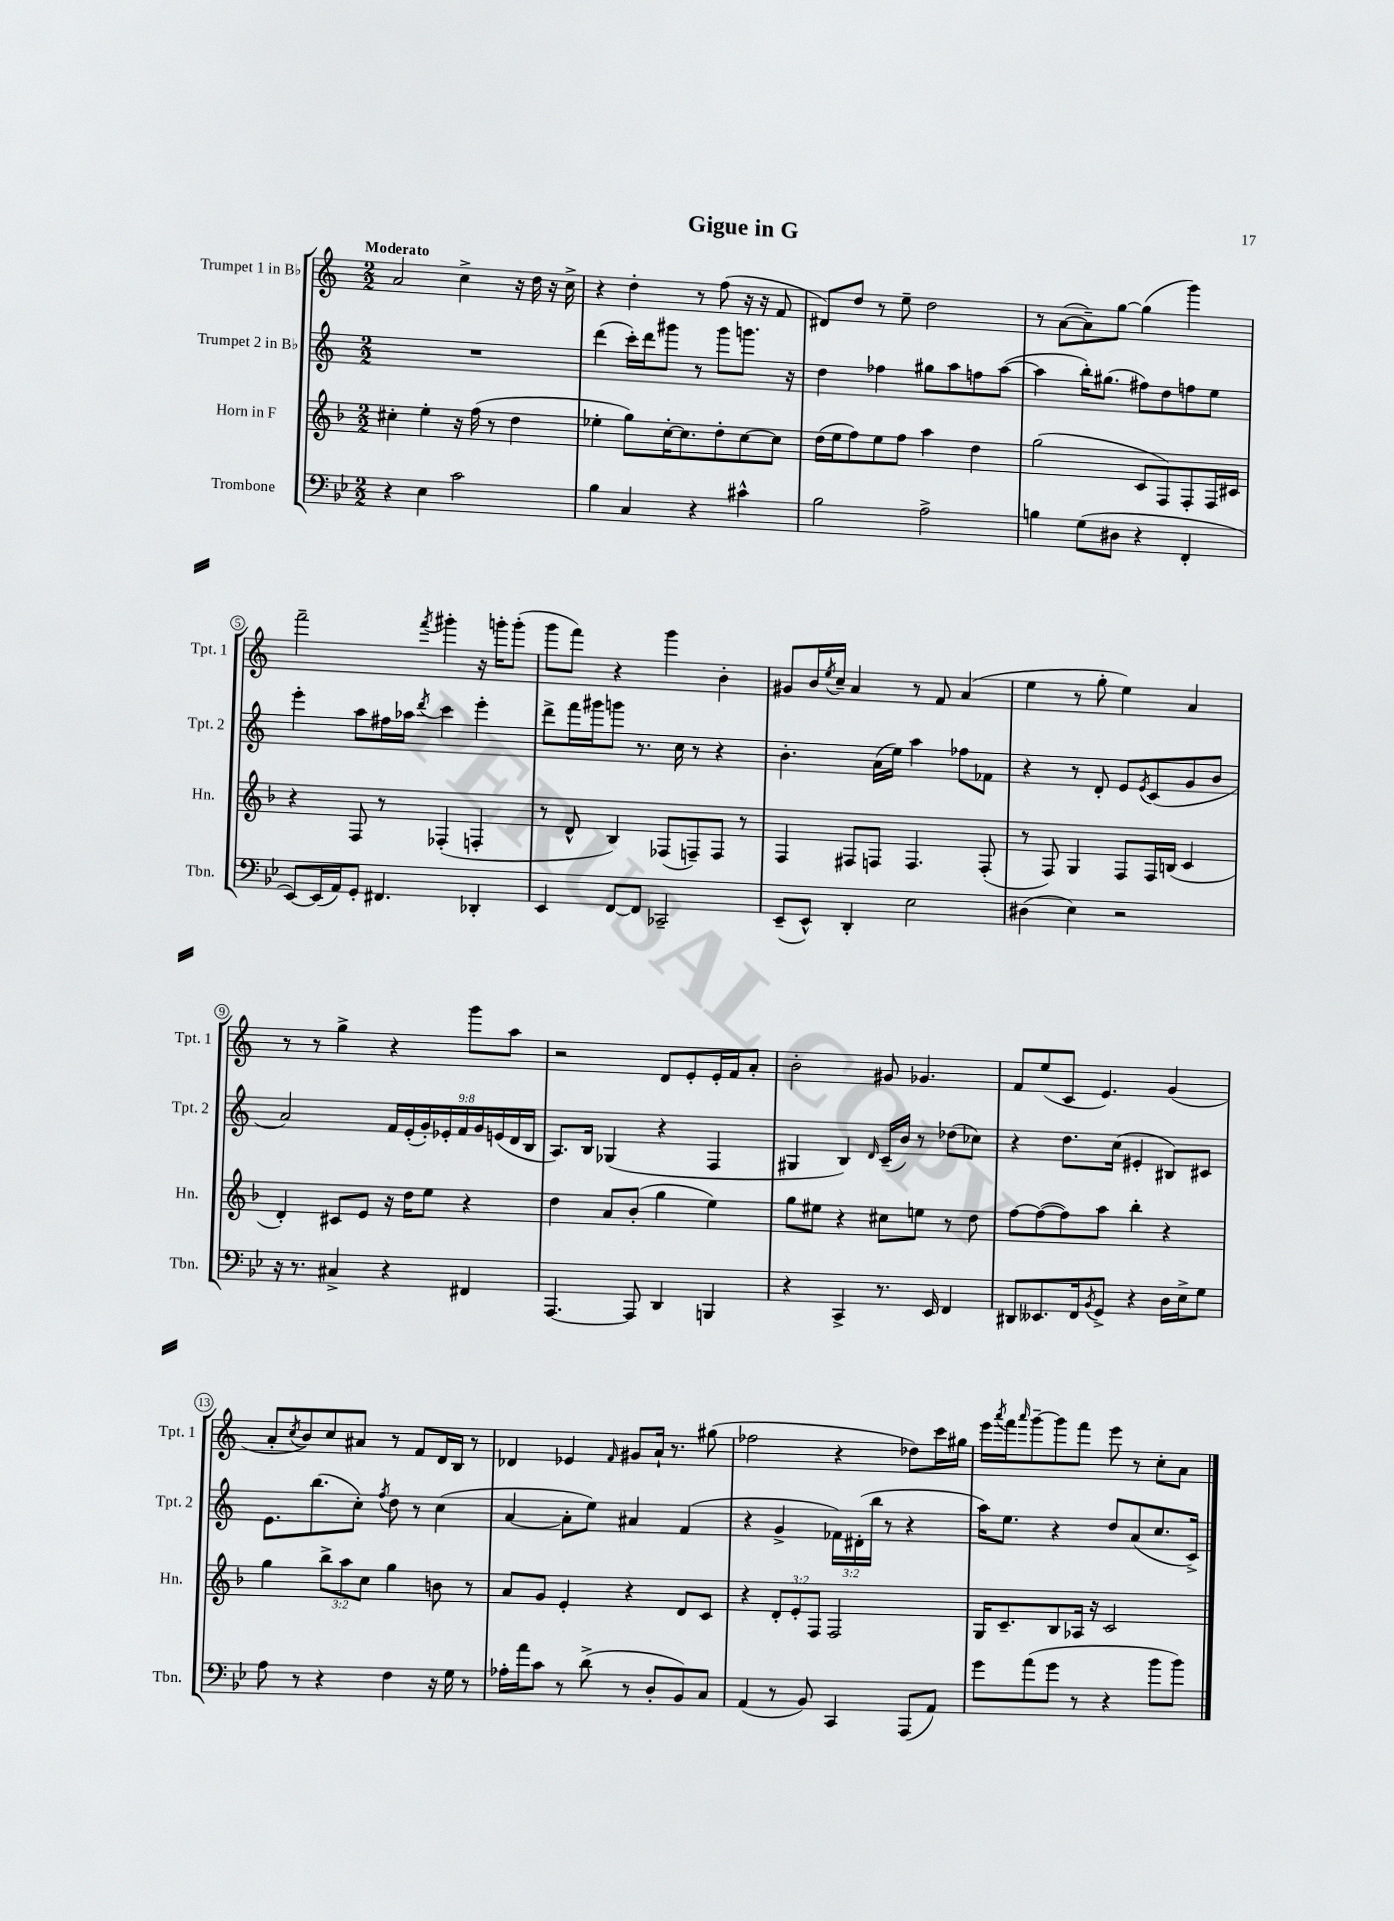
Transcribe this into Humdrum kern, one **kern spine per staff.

**kern	**kern	**kern	**kern
*staff4	*staff3	*staff2	*staff1
*clefF4	*clefG2	*clefG2	*clefG2
*k[b-e-]	*k[b-]	*k[]	*k[]
*M2/2	*M2/2	*M2/2	*M2/2
4r	4cc#'	1r	2a
4E-	4ee'	.	.
2c	16r	.	4cc^
.	(16ff	.	.
.	8r	.	.
.	4dd	.	16r
.	.	.	16dd
.	.	.	16r
.	.	.	16cc^
=	=	=	=
4B-	4ee-'	(4ddd	4r
4C	8gg)	16ccc')	4dd'
.	.	16ddd	.
.	[16cc'	8ggg#	.
.	8.cc]	.	.
4r	.	8r	8r
.	8dd'	8ggg#	(8ff
4c#^^	[8cc	8.ggg	16r
.	.	.	16r
.	8cc]	.	8f
.	.	16r	.
=	=	=	=
2B-	(16dd	4dd	8d#)
.	16ee	.	.
.	8ff)	.	8dd
.	8ee	4ff-	8r
.	8ff	.	8ee~
2A^	4aa	8gg#	2dd
.	.	8aa	.
.	4dd	8ff	.
.	.	([8aa	.
=	=	=	=
4B	(2gg	4aa]	8r
.	.	.	([8a
(8G	.	16bb')	8a~])
.	.	(8.gg#	.
8D#	.	.	[8gg
4r	8c	8ff#)	(4gg]
.	8F)	8dd	.
4FF'	8F'	8ff	4ggg)
.	16F	8ee	.
.	16c#	.	.
=	=	=	=
[8EE-)	4r	4eee'	2fff~
(16EE-]	.	.	.
16AA)	.	.	.
8GG'	8F	8aa	.
4.FF#	8r	16ff#	.
.	.	16aa-	.
.	.	8qddd	8qfff
.	(4F-'	4ccc	4ggg#'
4DD-'	4F'	4eee'	16r
.	.	.	16ggg'
.	.	.	(8ggg'
=	=	=	=
4EE-	8r	8ddd^	8ggg
.	8d^^	16fff	8fff)
.	.	16ggg#	.
[8FF	4B-)	8ggg	4r
8FF]	.	8.r	.
2CC-~	(8F-	.	4ggg
.	.	16cc	.
.	8F~)	8r	.
.	8F	4r	4b'
.	8r	.	.
=	=	=	=
(8EE-~	4F	4.b'	8g#
8EE-^^)	.	.	16b
.	.	.	8qee
.	.	.	16cc~
4DD'	8F#	.	4a
.	8F	(16a	.
.	.	16ee)	.
2E-	4.F	4aa	8r
.	.	.	8f
.	.	8ff-	(4a
.	(8F'	8f-	.
=	=	=	=
(4D#	8r	4r	4ee
.	8F)	.	.
4E-)	4G	8r	8r
.	.	8d'	8gg'
2r	8F	8e	4ee)
.	.	8qe	.
.	16F	(8c	.
.	(16B	.	.
.	4c	8g	4a
.	.	8b	.
=	=	=	=
16r	4d')	2a)	8r
8.r	.	.	.
.	.	.	8r
4C#^	8c#	.	4gg^
.	8e	.	.
4r	16r	18f	4r
.	.	(18e'	.
.	16dd	.	.
.	.	18g')	.
.	8ee	.	.
.	.	18e-'	.
.	.	18f	.
4FF#	4r	.	8ggg
.	.	18g	.
.	.	(18e	.
.	.	.	8aa
.	.	18d	.
.	.	18B	.
=	=	=	=
[4.AAA	4dd	8.A)	2r
.	.	16B	.
.	8a	(4G-	.
8AAA]	(8b-'	.	.
4DD	4gg	4r	8d
.	.	.	8e'
4BBB	4ee)	4F	16e'
.	.	.	16f
.	.	.	8a'
=	=	=	=
4r	8gg	4G#	2b'
.	8ee#	.	.
4CC^	4r	4B)	.
.	.	16qqd	.
8.r	8cc#	(16c~	8g#
.	.	16b)	.
.	8ee	8r	4.g-
16EE-	.	.	.
4FF	8r	(8dd-	.
.	8dd	8cc-)	.
=	=	=	=
8DD#	[8ff	4r	8f
8.EE--	(8ff_	.	(8ee
.	8ff])	8.dd	8c
16FF	.	.	.
8qBB-	.	.	.
8GG^	8aa	.	4.e)
.	.	(16cc	.
4r	4bb-'	4e#'	.
16D	4r	8B#)	(4g
16E-^	.	.	.
8G	.	8c#	.
=	=	=	=
8A	4gg	8.e	8a'
.	.	.	8qcc
8r	.	.	8b)
.	.	(8.bb	.
4r	12bb-^	.	8cc
.	12aa	.	.
.	.	8cc')	8a#
.	12cc	.	.
.	.	8qff	.
4F	4gg	8dd	8r
.	.	8r	8f
16r	8b	(4cc	16d
16G	.	.	16B
8r	8r	.	8r
=	=	=	=
16A-'	8a	[4a	4d-
16a	.	.	.
8c	8g	.	.
8r	4e'	8a']	4e-
(8d^	.	8ee)	.
.	.	.	16qqf
8r	4r	4a#	8g#
8D'	.	.	16a`
.	.	.	8.r
8BB-)	8d	(4f	.
8C	8c	.	(8gg#
=	=	=	=
(4AA	4r	4r	2ff-
8r	12d'	4g^	.
.	12e'	.	.
8BB-)	.	.	.
.	12F	.	.
4CC	2F	24f-)	4r
.	.	(24d#'	.
.	.	24bb	.
.	.	8r	.
(8AAA	.	4r	8dd-)
8AA)	.	.	16ccc
.	.	.	16gg#
=	=	=	=
8g	16G	16aa)	16eee
.	.	.	8qaaa
.	8.c~	8.ee	16fff
.	.	.	16qqaaa
(8a	.	.	[8ggg~
8g	8B-	4r	8ggg]
8r	16A-	.	8fff
.	16r	.	.
4r	2c	8dd	8eee
.	.	(8a	8r
8b-	.	8.cc	8cc'
8b-)	.	.	8a
.	.	16c^)	.
==	==	==	==
*-	*-	*-	*-
